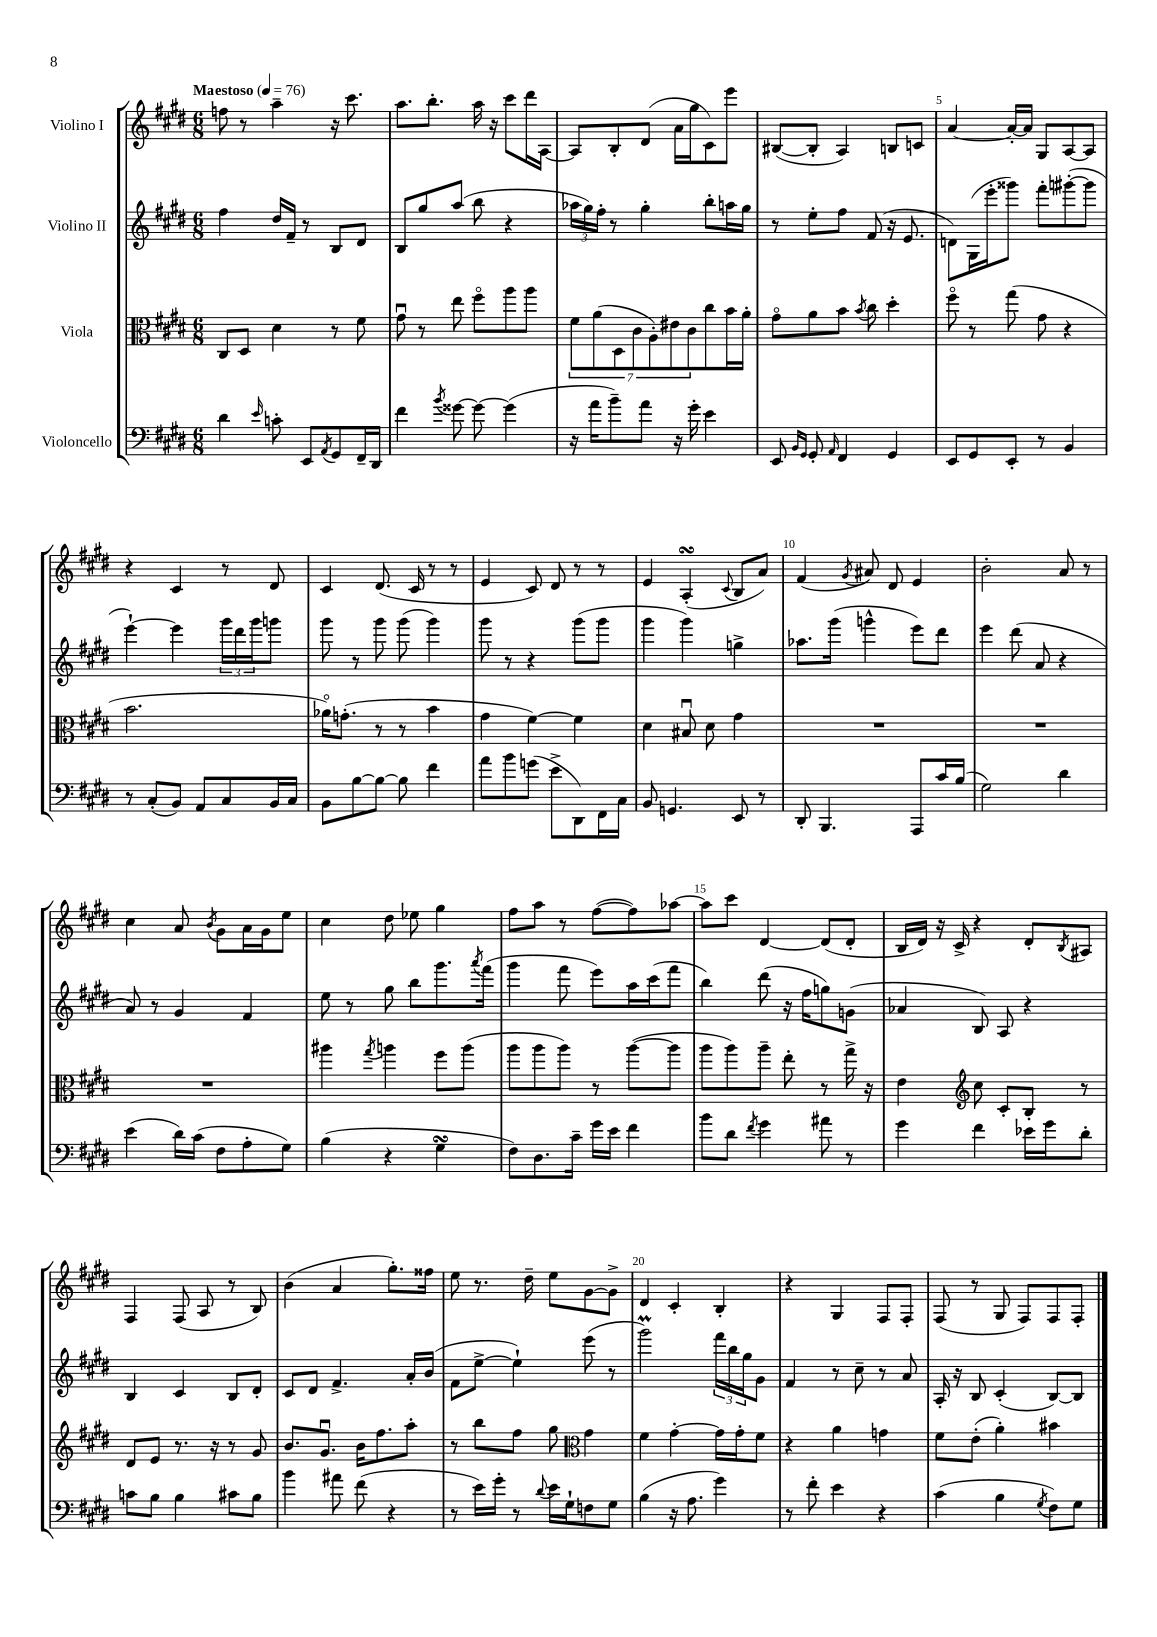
<<
\new StaffGroup <<
\new Staff = "s0" \with { instrumentName = "Violino I" } {
    \clef treble \key e \major \numericTimeSignature \time 6/8 \tempo "Maestoso" 4 = 76
    f''8 r8 a''4-- r16 cis'''8. |
    a''8. b''8.-. a''16 r16 cis'''8 dis'''16 a16~ |
    a8 b8-. dis'8( a'16 gis''16 cis'8) e'''8 |
    bis8~( bis8-. a4) b8 c'8 |
    a'4~ a'16~-. a'16 gis8 a8~ a8 |
    r4 cis'4 r8 dis'8 |
    cis'4 dis'8.( cis'16 r8 r8 |
    e'4 cis'8) dis'8 r8 r8 |
    e'4 a4-.\turn( \appoggiatura { cis'8 } b8 a'8) |
    fis'4( \acciaccatura { gis'8 } ais'8) dis'8 e'4 |
    b'2-. a'8 r8 |
    cis''4 a'8 \acciaccatura { b'8 } gis'8 a'16 gis'16 e''8 |
    cis''4 dis''8 ees''8 gis''4 |
    fis''8 a''8 r8 fis''8~( fis''8) aes''8~ |
    aes''8 cis'''8 dis'4~ dis'8( dis'8-. |
    b16 dis'16) r16 cis'16-> r4 dis'8-. \acciaccatura { b8 } ais8 |
    fis4 fis8( a8 r8 b8) |
    b'4( a'4 gis''8.-.) fisis''16 |
    e''8 r8. dis''16-- e''8 gis'8~ gis'8-> |
    dis'4 cis'4-. b4-. |
    r4 gis4 fis8 fis8-. |
    fis8( r8 gis8 fis8) fis8 fis8-. \bar "|." |
}
\new Staff = "s1" \with { instrumentName = "Violino II" } {
    \clef treble \key e \major \numericTimeSignature \time 6/8
    fis''4 dis''16 fis'16-- r8 b8 dis'8 |
    b8 gis''8 a''8( b''8 r4 |
    \tuplet 3/2 { aes''16 gis''16) fis''16-. } r8 gis''4-. b''8-. a''16 gis''16 |
    r8 e''8-. fis''8 fis'8( r16 e'8. |
    d'8) gis16( e'''16-. gisis'''8) fis'''8-. gis'''8~-.( gis'''8 |
    e'''4~-!) e'''4 \tuplet 3/2 { gis'''16 dis'''16 gis'''16 } g'''8 |
    gis'''8 r8 gis'''8 gis'''8( gis'''4) |
    gis'''8 r8 r4 gis'''8( gis'''8 |
    gis'''4 gis'''4) g''4-> |
    aes''8. gis'''16( g'''4-^ e'''8) dis'''8 |
    e'''4 dis'''8( a'8 r4 |
    a'8) r8 gis'4 fis'4 |
    e''8 r8 gis''8 b''8 gis'''8. \acciaccatura { a'''8 } fis'''16( |
    gis'''4 fis'''8 e'''8) a''16 cis'''16( fis'''8 |
    b''4) dis'''8( r16 fis''16 g''8) g'8( |
    aes'4 b8) a8 r4 |
    b4 cis'4 b8 dis'8-. |
    cis'8 dis'8 fis'4.-> a'16-. b'16( |
    fis'8 e''8~-> e''4-!) e'''8( r8 |
    gis'''2\prall) \tuplet 3/2 { fis'''16 b''16 gis''16 } gis'8 |
    fis'4 r8 cis''8-- r8 a'8 |
    a16-. r16 b8 cis'4-.( b8~) b8 \bar "|." |
}
\new Staff = "s2" \with { instrumentName = "Viola" } {
    \clef alto \key e \major \numericTimeSignature \time 6/8
    cis8 dis8 dis'4 r8 fis'8 |
    gis'8\downbow r8 e''8 fis''8\flageolet a''8 a''8 |
    \tuplet 7/4 { fis'8 a'8( dis8 cis'8 a8-.) eis'8 cis'8 } cis''8 b'16 a'16-. |
    gis'8\flageolet a'8 b'8 \acciaccatura { b'8 } cis''8 dis''4-. |
    fis''8\flageolet r8 gis''8( gis'8 r4 |
    b'2. |
    aes'16\flageolet) g'8.-.( r8 r8 b'4 |
    gis'4 fis'4~) fis'4 |
    dis'4 bis8\downbow dis'8 gis'4 |
    R2. |
    R2. |
    R2. |
    ais''4 \acciaccatura { gis''8 } a''4 fis''8 a''8( |
    a''8 a''8 a''8) r8 a''8~( a''8 |
    a''8 a''8) a''8-- e''8-. r8 gis''16-> r16 |
    e'4 \clef treble cis''8 cis'8-. b8-. r8 |
    dis'8 e'8 r8. r16 r8 gis'8 |
    b'8. gis'8.\downbow b'16 fis''8. a''8-. |
    r8 b''8 fis''8 gis''8 \clef alto gis'4 |
    fis'4 gis'4~-. gis'16 gis'16-. fis'8 |
    r4 a'4 g'4 |
    fis'8 e'8-.( a'4-.) bis'4 \bar "|." |
}
\new Staff = "s3" \with { instrumentName = "Violoncello" } {
    \clef bass \key e \major \numericTimeSignature \time 6/8
    dis'4 \grace { e'16 } c'8-. e,8 \acciaccatura { a,8 } gis,8 fis,16-- dis,16 |
    fis'4 \acciaccatura { b'8 } gisis'8~ gisis'8~ gisis'4( |
    r16 a'16 b'8--) a'8 r16 gis'16-. e'4 |
    e,8 \grace { b,16 gis,16 } gis,8-. \grace { a,16 } fis,4 gis,4 |
    e,8 gis,8 e,8-. r8 b,4 |
    r8 cis8-.( b,8) a,8 cis8 b,16 cis16 |
    b,8 b8~ b8~ b8 fis'4 |
    a'8 b'8 g'8( e'8-> dis,8) fis,16 cis16 |
    b,8 g,4. e,8 r8 |
    dis,8-. b,,4. a,,8 cis'16 b16( |
    gis2) dis'4 |
    e'4( dis'16) cis'16( fis8 a8-. gis8) |
    b4( r4 gis4\turn |
    fis8) dis8. cis'16-- gis'16 e'16 fis'4 |
    b'8 dis'8 \acciaccatura { fis'8 } gis'4 ais'8 r8 |
    gis'4 fis'4 ees'16 gis'16 dis'8-. |
    c'8 b8 b4 cis'8 b8 |
    b'4 ais'8 fis'8( r4 |
    r8 e'16) gis'16-. r8 \appoggiatura { dis'8 } e'16 gis16-! f8 gis8 |
    b4( r16 a8. gis'4) |
    r8 fis'8-. e'4 r4 |
    cis'4( b4 \acciaccatura { gis8 } fis8) gis8 \bar "|." |
}
>>
>>
\layout { \context { \Score \override BarNumber.break-visibility = ##(#f #t #t) barNumberVisibility = #(every-nth-bar-number-visible 5) } }
